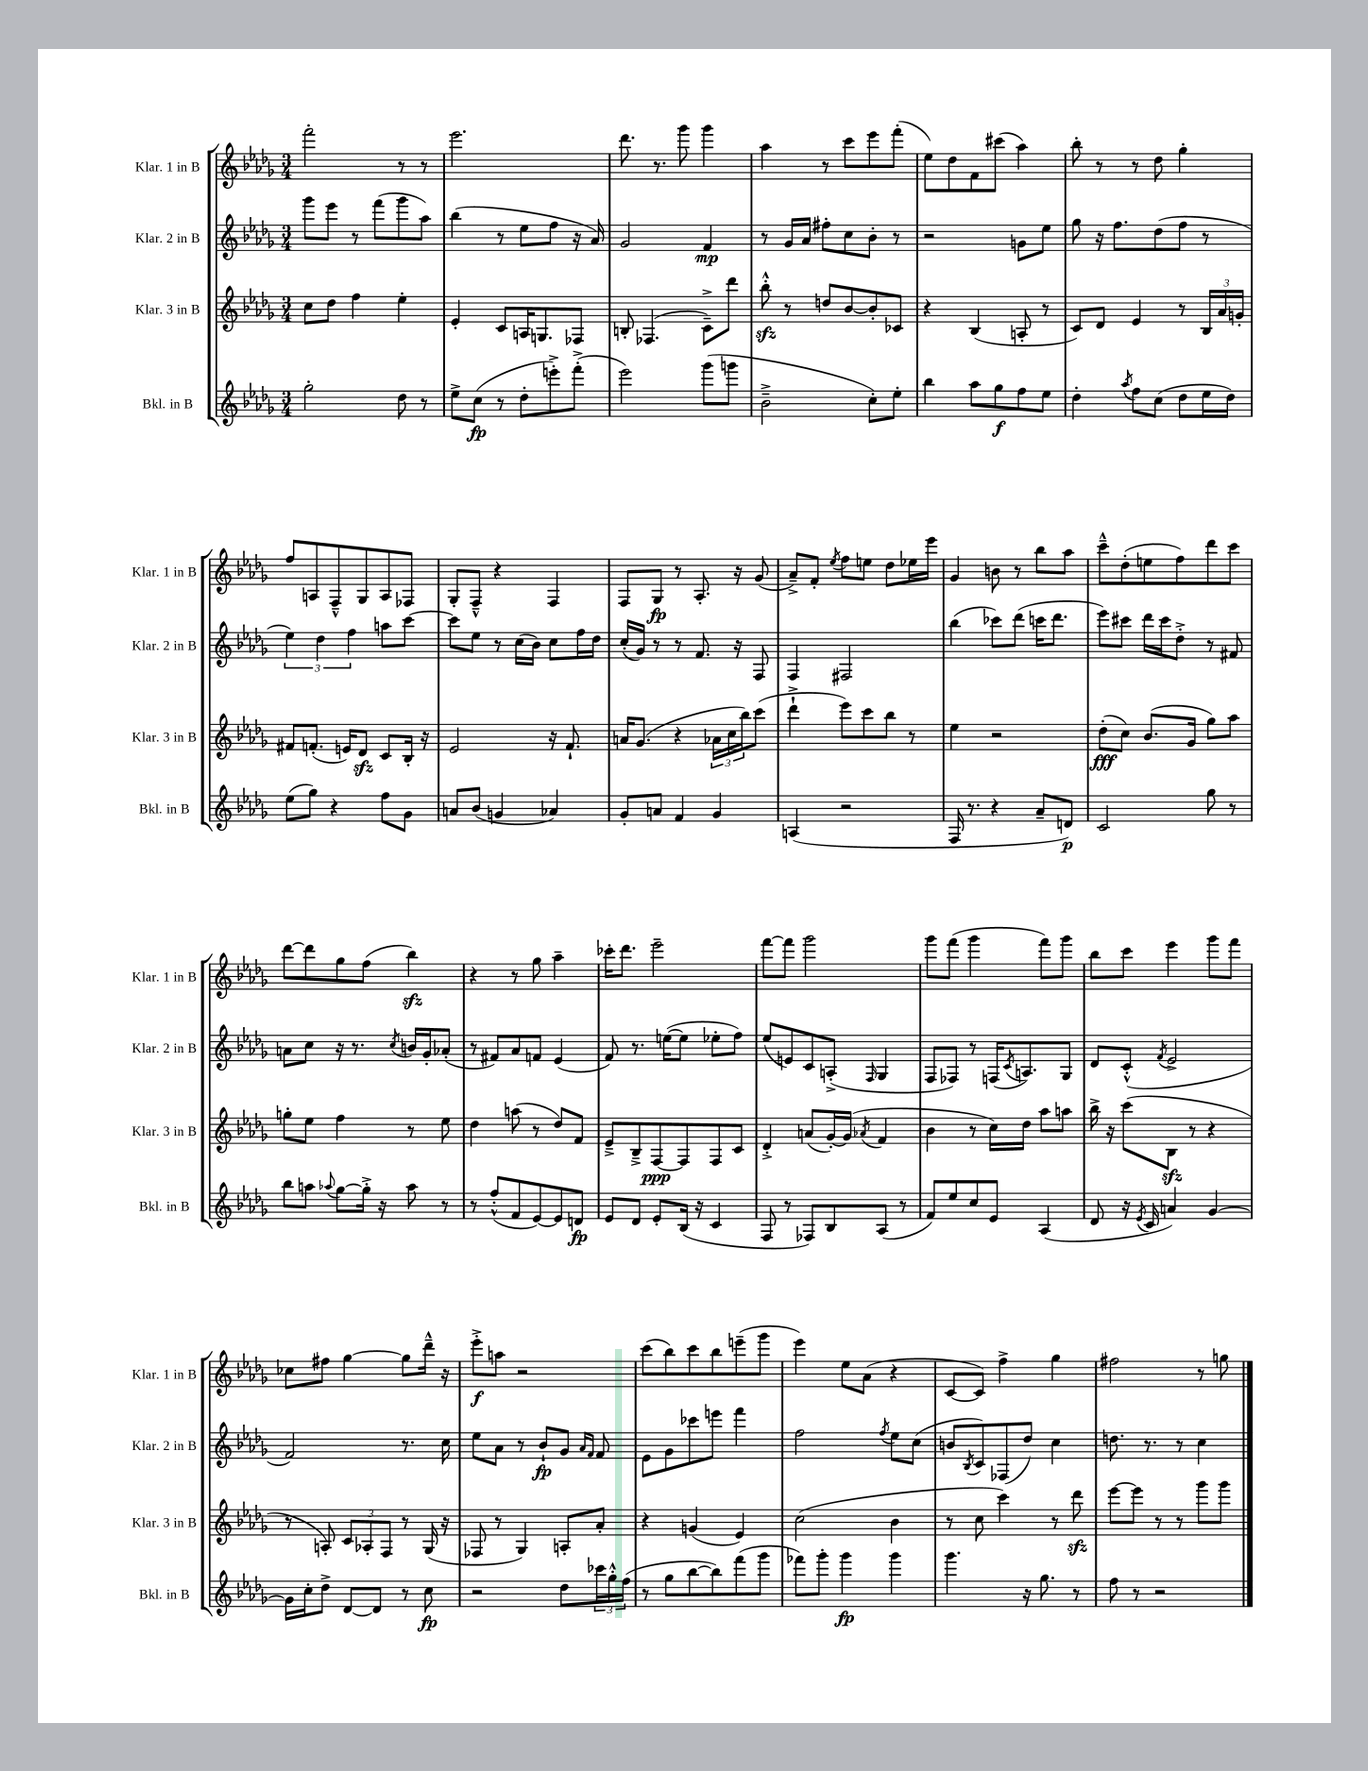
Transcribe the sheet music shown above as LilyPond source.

<<
\new StaffGroup <<
\new Staff = "s0" \with { instrumentName = "Klar. 1 in B" shortInstrumentName = "Klar. 1 in B" } {
    \clef treble \key des \major \numericTimeSignature \time 3/4
    f'''2-. r8 r8 |
    ees'''2. |
    des'''8. r8. ges'''8 ges'''4 |
    aes''4 r8 c'''8 ees'''8 f'''8-.( |
    ees''8) des''8 f'8 cis'''8( aes''4) |
    bes''8-. r8 r8 des''8 ges''4-. |
    f''8 a8 f8---^ ges8 a8 fes8 |
    ges8-. f8---^ r4 f4 |
    f8 ges8\fp r8 aes8.-. r16 ges'8( |
    aes'8--->) f'8-. \acciaccatura { ees''8 } f''8 e''8 des''8 ees''16 ees'''16 |
    ges'4 b'8 r8 bes''8 aes''8 |
    c'''8---^ des''8-.( e''8 f''8) des'''8 c'''8 |
    des'''8~ des'''8 ges''8 f''8( bes''4\sfz) |
    r4 r8 ges''8 aes''4-- |
    ces'''16-. des'''8. ees'''2-- |
    f'''8~ f'''8 ges'''2 |
    ges'''8 f'''8( ges'''4 f'''8) ges'''8 |
    bes''8 c'''8 ees'''4 ges'''8 f'''8 |
    ces''8 fis''8 ges''4~ ges''8 des'''16---^ r16 |
    ees'''8-.->\f a''8 r2 |
    c'''8( bes''8) c'''8 bes''8 e'''8--( ges'''8 |
    ees'''4) ees''8 aes'8( r4 |
    c'8~ c'8) f''4-> ges''4 |
    fis''2 r8 g''8 \bar "|." |
}
\new Staff = "s1" \with { instrumentName = "Klar. 2 in B" shortInstrumentName = "Klar. 2 in B" } {
    \clef treble \key des \major \numericTimeSignature \time 3/4
    ges'''8 ees'''8 r8 f'''8( ges'''8 aes''8) |
    bes''4( r8 ees''8 f''8 r16 aes'16) |
    ges'2 f'4\mp |
    r8 ges'16 aes'16 fis''8-. c''8 bes'8-. r8 |
    r2 g'8 ees''8 |
    ges''8 r16 f''8. des''8( f''8 r8 |
    \tuplet 3/2 { ees''4) des''4 f''4 } a''8 c'''8~ |
    c'''8 ees''8 r8 c''16( bes'16) c''8 f''16 des''16 |
    c''16-.( ges'16) r8 r8 f'8. r16 f8 |
    f4 fis2 |
    bes''4( ces'''8) des'''8( c'''16 des'''8. |
    ees'''8) cis'''8 des'''16 cis'''16 des''8-.-> r8 fis'8 |
    a'8 c''8 r16 r8. \acciaccatura { c''8 } b'16 ges'16-. aes'8-.( |
    r8 fis'8) aes'8 f'8 ees'4( |
    f'8) r8. e''16~( e''8 ees''8-. f''8) |
    ees''8( e'8) c'8 a8-.->( \grace { f16 } ges4 |
    f8 fes8) r8 f16( \acciaccatura { c'8 } a8.) ges8 |
    des'8 c'8-.-^( \acciaccatura { f'8 } ees'2-> |
    f'2) r8. c''16 |
    ees''8 aes'8 r8 bes'8-!\fp ges'8 \grace { aes'16 f'16 } f'8 |
    ees'8 ges'8 ces'''8 e'''8 f'''4 |
    f''2 \acciaccatura { f''8 } ees''8 c''8( |
    b'8 \acciaccatura { bes8 } c'8) fes8( des''8) c''4 |
    d''8. r8. r8 c''4 \bar "|." |
}
\new Staff = "s2" \with { instrumentName = "Klar. 3 in B" shortInstrumentName = "Klar. 3 in B" } {
    \clef treble \key des \major \numericTimeSignature \time 3/4
    c''8 des''8 f''4 ees''4-. |
    ees'4-. c'8 a16 g8. fes8 |
    b8-. fes4.( c'8--->) des'''8 |
    bes''8-.-^\sfz r8 d''8 bes'8~ bes'8-. ces'8 |
    r4 bes4( a8-. r8 |
    c'8) des'8 ees'4 r8 \tuplet 3/2 { bes16 aes'16 g'16-. } |
    fis'8 f'8.-.( e'16) des'8\sfz c'8 bes16-. r16 |
    ees'2 r16 f'8.-! |
    a'16 ges'8.( r4 \tuplet 3/2 { aes'16 c''16 bes''16) } c'''8( |
    des'''4-!-> ees'''8) c'''8 bes''8 r8 |
    ees''4 r2 |
    des''8-.\fff( c''8) bes'8.( ges'16 ges''8) aes''8 |
    g''8-. ees''8 f''4 r8 ees''8 |
    des''4 a''8( r8 des''8) f'8 |
    ees'8---> bes8---> f8~\ppp f8 f8 c'8 |
    des'4-.-> a'8( ges'16~-.) ges'16( \acciaccatura { aes'8 } f'4 |
    bes'4 r8 c''16) des''16 aes''8 a''8 |
    bes''16-> r16 c'''8( bes8\sfz r8 r4 |
    r8 a8-.) \tuplet 3/2 { c'8 aes8-. f8 } r8 ges16( r16 |
    fes8 r8 ges4) a8-. aes'8-. |
    r4 g'4( ees'4) |
    c''2( bes'4 |
    r8 c''8 c'''4) r8 des'''8\sfz |
    ees'''8~ ees'''8 r8 r8 ges'''8 ges'''8 \bar "|." |
}
\new Staff = "s3" \with { instrumentName = "Bkl. in B" shortInstrumentName = "Bkl. in B" } {
    \clef treble \key des \major \numericTimeSignature \time 3/4
    ges''2-. des''8 r8 |
    ees''8-> c''8\fp( r8 des''8-. e'''8-.->) f'''8-.->( |
    ees'''2) ges'''8( g'''8 |
    bes'2---> c''8-.) ees''8-. |
    bes''4 aes''8 ges''8\f f''8 ees''8 |
    des''4-. \acciaccatura { aes''8 } f''8 c''8( des''8 ees''16 des''16) |
    ees''8( ges''8) r4 f''8 ges'8 |
    a'8 bes'8( g'4 aes'4) |
    ges'8-. a'8 f'4 ges'4 |
    a4( r2 |
    f16 r8. r4 aes'8-- d'8\p) |
    c'2 ges''8 r8 |
    bes''8 a''8 \appoggiatura { aes''8 } ges''8~ ges''16-.-> r16 aes''8 r8 |
    r8 f''8-.-^( f'8 ees'8~) ees'8 d'8\fp |
    ees'8 des'8 ees'8-. bes16( r16 c'4 |
    f8 r8 fes8) bes8 aes8( r8 |
    f'8) ees''8 c''8 ees'8 aes4( |
    des'8 r16 \acciaccatura { ees'8 } c'16 a'4) ges'4~ |
    ges'16 c''16-. des''8-> des'8~ des'8 r8 c''8\fp |
    r2 des''8 \tuplet 3/2 { ces'''16 ges''16-.-^ f''16( } |
    r8 ges''8 bes''8~ bes''8) f'''8( ges'''8 |
    fes'''8) ges'''8-. ges'''4\fp ges'''4 |
    ges'''4. r16 ges''8. r8 |
    f''8 r8 r2 \bar "|." |
}
>>
>>
\layout { \context { \Score \remove "Bar_number_engraver" } }
